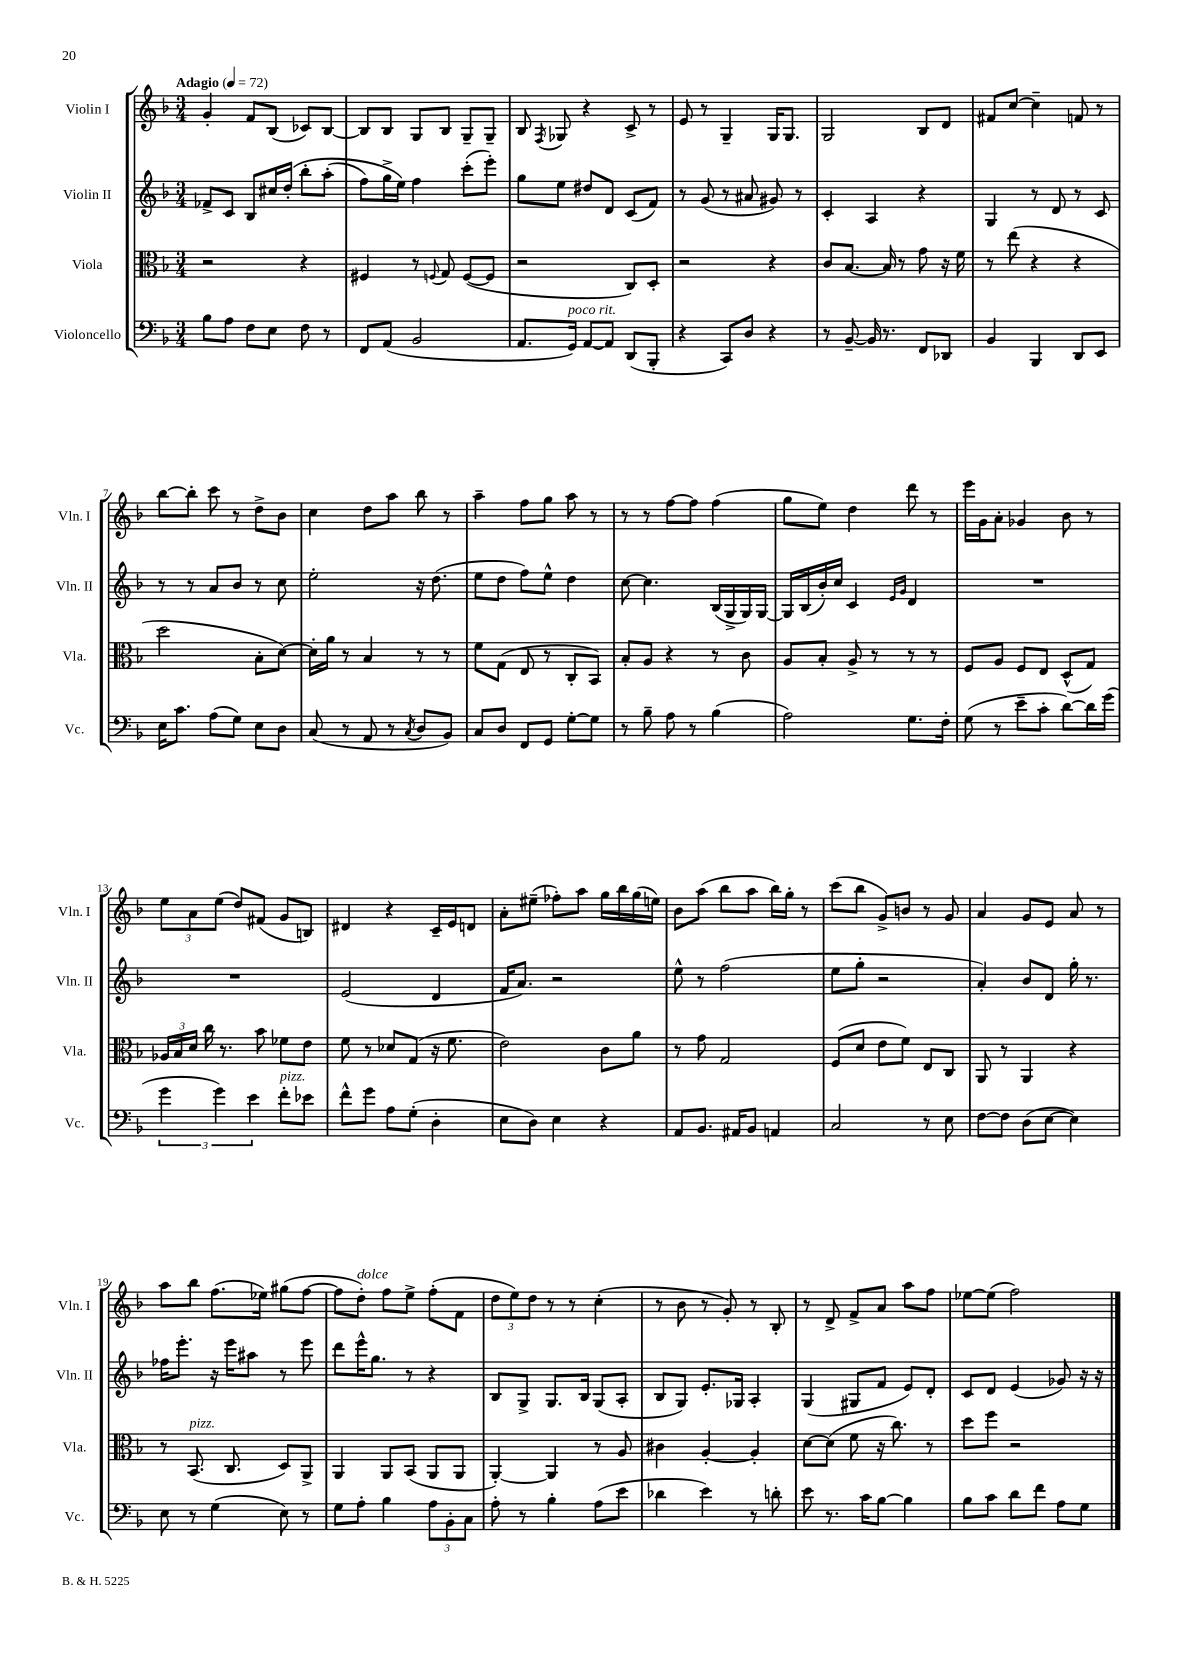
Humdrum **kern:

**kern	**kern	**kern	**kern
*part4	*part3	*part2	*part1
*staff4	*staff3	*staff2	*staff1
*I"Violoncello	*I"Viola	*I"Violin II	*I"Violin I
*I'Vc.	*I'Vla.	*I'Vln. II	*I'Vln. I
*clefF4	*clefC3	*clefG2	*clefG2
*k[b-]	*k[b-]	*k[b-]	*k[b-]
*M3/4	*M3/4	*M3/4	*M3/4
*MM72	*MM72	*MM72	*MM72
=1	=1	=1	=1
!	!	!	!LO:TX:a:B:t=Adagio
8B-\L	2r	8f-X^/L	4g'/
8A\J	.	8c/J	.
8F\L	.	8B-/L	8f/L
8E\J	.	16cc#X/L	(8B-/J
.	.	(16dd'/JJ	.
8F\	4r	8bb-'\L	8c-X/L)
8r	.	(8aa'\J	[8B-/J
=2	=2	=2	=2
8FF/L	4F#X/	8ff\L)	8B-/L]
(8AA/J	.	16gg^\L	8B-/J
.	.	16ee\JJ)	.
2BB-/	8r	4ff\	8G/L
.	8qqFn/	.	.
.	8G/	.	8B-/J
.	([8F/L	(8ccc'\L	8G~/L
.	8F/J]	8eee'\J)	8G~/J
=3	=3	=3	=3
8.AA/L	2r	8gg\L	8B-/
.	.	.	8qF/
.	.	8ee\J	8G-X/
!LO:TX:a:i:t=poco rit.	!	!	!
16GG/Jk)	.	.	.
[8AA/L	.	8dd#X/L	4r
8AA/J]	.	8d/J	.
(8DD/L	8C/L)	(8c/L	8c^/
8BBB-'/J	8D'/J	8f/J)	8r
=4	=4	=4	=4
4r	2r	8r	8e/
.	.	(8g/	8r
8CC/L)	.	8r	4G~/
8D/J	.	8a#X/	.
4r	4r	8g#X/)	16G/KL
.	.	.	8.G/J
.	.	8r	.
=5	=5	=5	=5
8r	8c/L	4c'/	2G/
[8BB-~/	[8.B-/J	.	.
16BB-/]	.	4A/	.
8.r	16B-/]	.	.
.	8r	.	.
8FF/L	8g\	4r	8B-/L
8DD-X/J	16r	.	8d/J
.	16f\	.	.
=6	=6	=6	=6
4BB-/	8r	4G/	8f#X/L
.	(8ee\	.	[8cc/J
4BBB-/	4r	8r	4cc~\]
.	.	8d/	.
8DD/L	4r	8r	8fn/
8EE/J	.	8c/	8r
!!LO:LB:g=z
=7	=7	=7	=7
16E\KL	2dd\	8r	[8bb-\L
8.c\J	.	.	.
.	.	8r	8bb-'\J]
(8A\L	.	8a/L	8ccc\
8G\J)	.	8b-/J	8r
8E\L	8B-'\L	8r	8dd^\L
8D\J	[8d\J)	8cc\	8b-\J
=8	=8	=8	=8
(8C/	16d'\LL]	2ee'\	4cc\
.	16a\JJ	.	.
8r	8r	.	.
8AA/	4B-/	.	8dd\L
8r	.	.	8aa\J
8qC/	.	.	.
8D/L	8r	16r	8bb-\
.	.	(8.dd\	.
8BB-/J)	8r	.	8r
=9	=9	=9	=9
8C/L	8f\L	8ee\L	4aa~\
8D/J	(8G\J	8dd\J	.
8FF/L	8E/	8ff\L)	8ff\L
8GG/J	8r	8ee^^\J	8gg\J
[8G'\L	8C'/L	4dd\	8aa\
8G\J]	8BB-/J)	.	8r
=10	=10	=10	=10
8r	8B-'/L	[8cc\	8r
8B-~\	8A/J	4.cc\]	8r
8A\	4r	.	[8ff\L
8r	.	.	8ff\J]
(4B-\	8r	(16B-/LL	(4ff\
.	.	16G^/	.
.	8c\	16G/)	.
.	.	[16G/JJ	.
=11	=11	=11	=11
2A\)	8A/L	16G/LL]	8gg\L
.	.	(16B-/	.
.	8B-'/J	16b-'/)	8ee\J)
.	.	16cc/JJ	.
.	8A^/	4c/	4dd\
.	8r	.	.
.	.	16qqe/LL	.
.	.	16qqg/JJ	.
8.G\L	8r	4d/	8ddd\
.	8r	.	8r
16F'\Jk	.	.	.
=12	=12	=12	=12
(8G\	8F/L	2.r	16eee\LL
.	.	.	16g\J
8r	8A/J	.	8a'\J
8e~\L	8F/L	.	4g-X/
8c'\J	8E/J	.	.
[8d\L)	(8D^^/L	.	8b-\
16d\L]	8G/J)	.	8r
(16g\JJ	.	.	.
!!LO:LB:g=z
=13	=13	=13	=13
6g\	24A-X/LL	2.r	12ee\L
.	24B-/	.	.
.	24d/JJ	.	12a\
.	16cc\	.	.
6g\)	.	.	(12ee\J
.	8.r	.	.
.	.	.	8dd/L)
6e\	.	.	.
.	8b-\	.	(8f#X/J
!LO:TX:a:i:t=pizz.	!	!	!
8f'\L	8f-X\L	.	8g/L
8e-X\J	8e\J	.	8Bn/J)
=14	=14	=14	=14
8f^^\L	8f\	(2e/	4d#X/
8g\J	8r	.	.
8A\L	8d-X/L	.	4r
(8G'\J	(8G/J	.	.
4D'\	16r	4d/	16c~/LL
.	8.f\	.	16e/J
.	.	.	8dn/J
=15	=15	=15	=15
8E\L	2e\)	16f/KL	8a'\L
.	.	8.a/J)	.
8D\J)	.	.	(8ee#X~\J
4E\	.	2r	8ff-X'\L)
.	.	.	8aa\J
4r	8c\L	.	16gg\LL
.	.	.	16bb-\
.	8a\J	.	(16gg\
.	.	.	16een\JJ)
=16	=16	=16	=16
8AA/L	8r	8ee^^\	8b-\L
8.BB-/J	8g\	8r	(8aa\J
.	2G/	(2ff\	8bb-\L
16AA#X/KL	.	.	.
8BB-/J	.	.	8aa\J
4AAn/	.	.	16bb-\LL)
.	.	.	16gg'\JJ
.	.	.	8r
=17	=17	=17	=17
2C/	(8F/L	8ee\L	(8ccc\L
.	8d/J	8gg'\J	8bb-\J
.	8e\L	2r	8g^/L)
.	8f\J)	.	8bn/J
8r	8E/L	.	8r
8E\	8C/J	.	8g/
=18	=18	=18	=18
[8F\L	8AA/	4a'/)	4a/
8F\J]	8r	.	.
(8D\L	4AA/	8b-/L	8g/L
[8E\J	.	8d/J	8e/J
4E\])	4r	16gg'\	8a/
.	.	8.r	.
.	.	.	8r
!!LO:LB:g=z
=19	=19	=19	=19
8E\	8r	16ff-X\KL	8aa\L
.	.	8.eee'\J	.
!	!LO:TX:a:i:t=pizz.	!	!
8r	(8.BB-/	.	8bb-\J
(4G\	.	16r	(8.ff\L
.	8.C/	16eee\KL	.
.	.	8aa#X\J	.
.	.	.	16ee-X\Jk)
8E\)	8D/L)	8r	(8gg#X\L
8r	8AA^/J	8eee\	[8ff\J
=20	=20	=20	=20
8G\L	4AA/	8ddd\L	8ff\L]
!	!	!	!LO:TX:a:i:t=dolce
8A'\J	.	16eee^^\K	8dd'\J)
.	.	8.gg\J	.
4B-\	8AA/L	.	8ff\L
.	(8BB-/J	8r	8ee^\J
12A\L	8AA/L	4r	(8ff'\L
12BB-'\	.	.	.
.	8AA/J	.	8f\J
12C\J	.	.	.
=21	=21	=21	=21
8A'\	[4AA'/)	8B-/L	12dd\L
.	.	.	12ee\)
8r	.	8G^/J	.
.	.	.	12dd\J
4B-'\	4AA/]	8.G/L	8r
.	.	.	8r
.	.	16B-/Jk	.
(8A\L	8r	(8G/L	(4cc'\
8e\J	8A/	8A'/J	.
=22	=22	=22	=22
4d-X\	4c#X\	8B-/L	8r
.	.	8G/J)	8b-\
4e\)	[4A'/	8.e'/L	8r
.	.	.	8g'/)
.	.	16G-X/Jk	.
8r	4A'/]	4A'/	8r
8dn'\	.	.	8B-'/
=23	=23	=23	=23
8e\	[8d\L	(4G/	8r
8.r	(8d\J]	.	8d^/
.	8f\	8G#X/L	8f^/L
16c\KL	.	.	.
[8B-\J	16r	8f/J	8a/J
.	8.cc\)	.	.
4B-\]	.	8e/L)	8aa\L
.	8r	8d'/J	8ff\J
=24	=24	=24	=24
8B-\L	8dd\L	8c/L	[8ee-X\L
8c\J	8ff\J	8d/J	(8ee-\J]
8d\L	2r	(4e/	2ff\)
8f\J	.	.	.
8A\L	.	8g-X/)	.
8G\J	.	16r	.
.	.	16r	.
==	==	==	==
*-	*-	*-	*-
